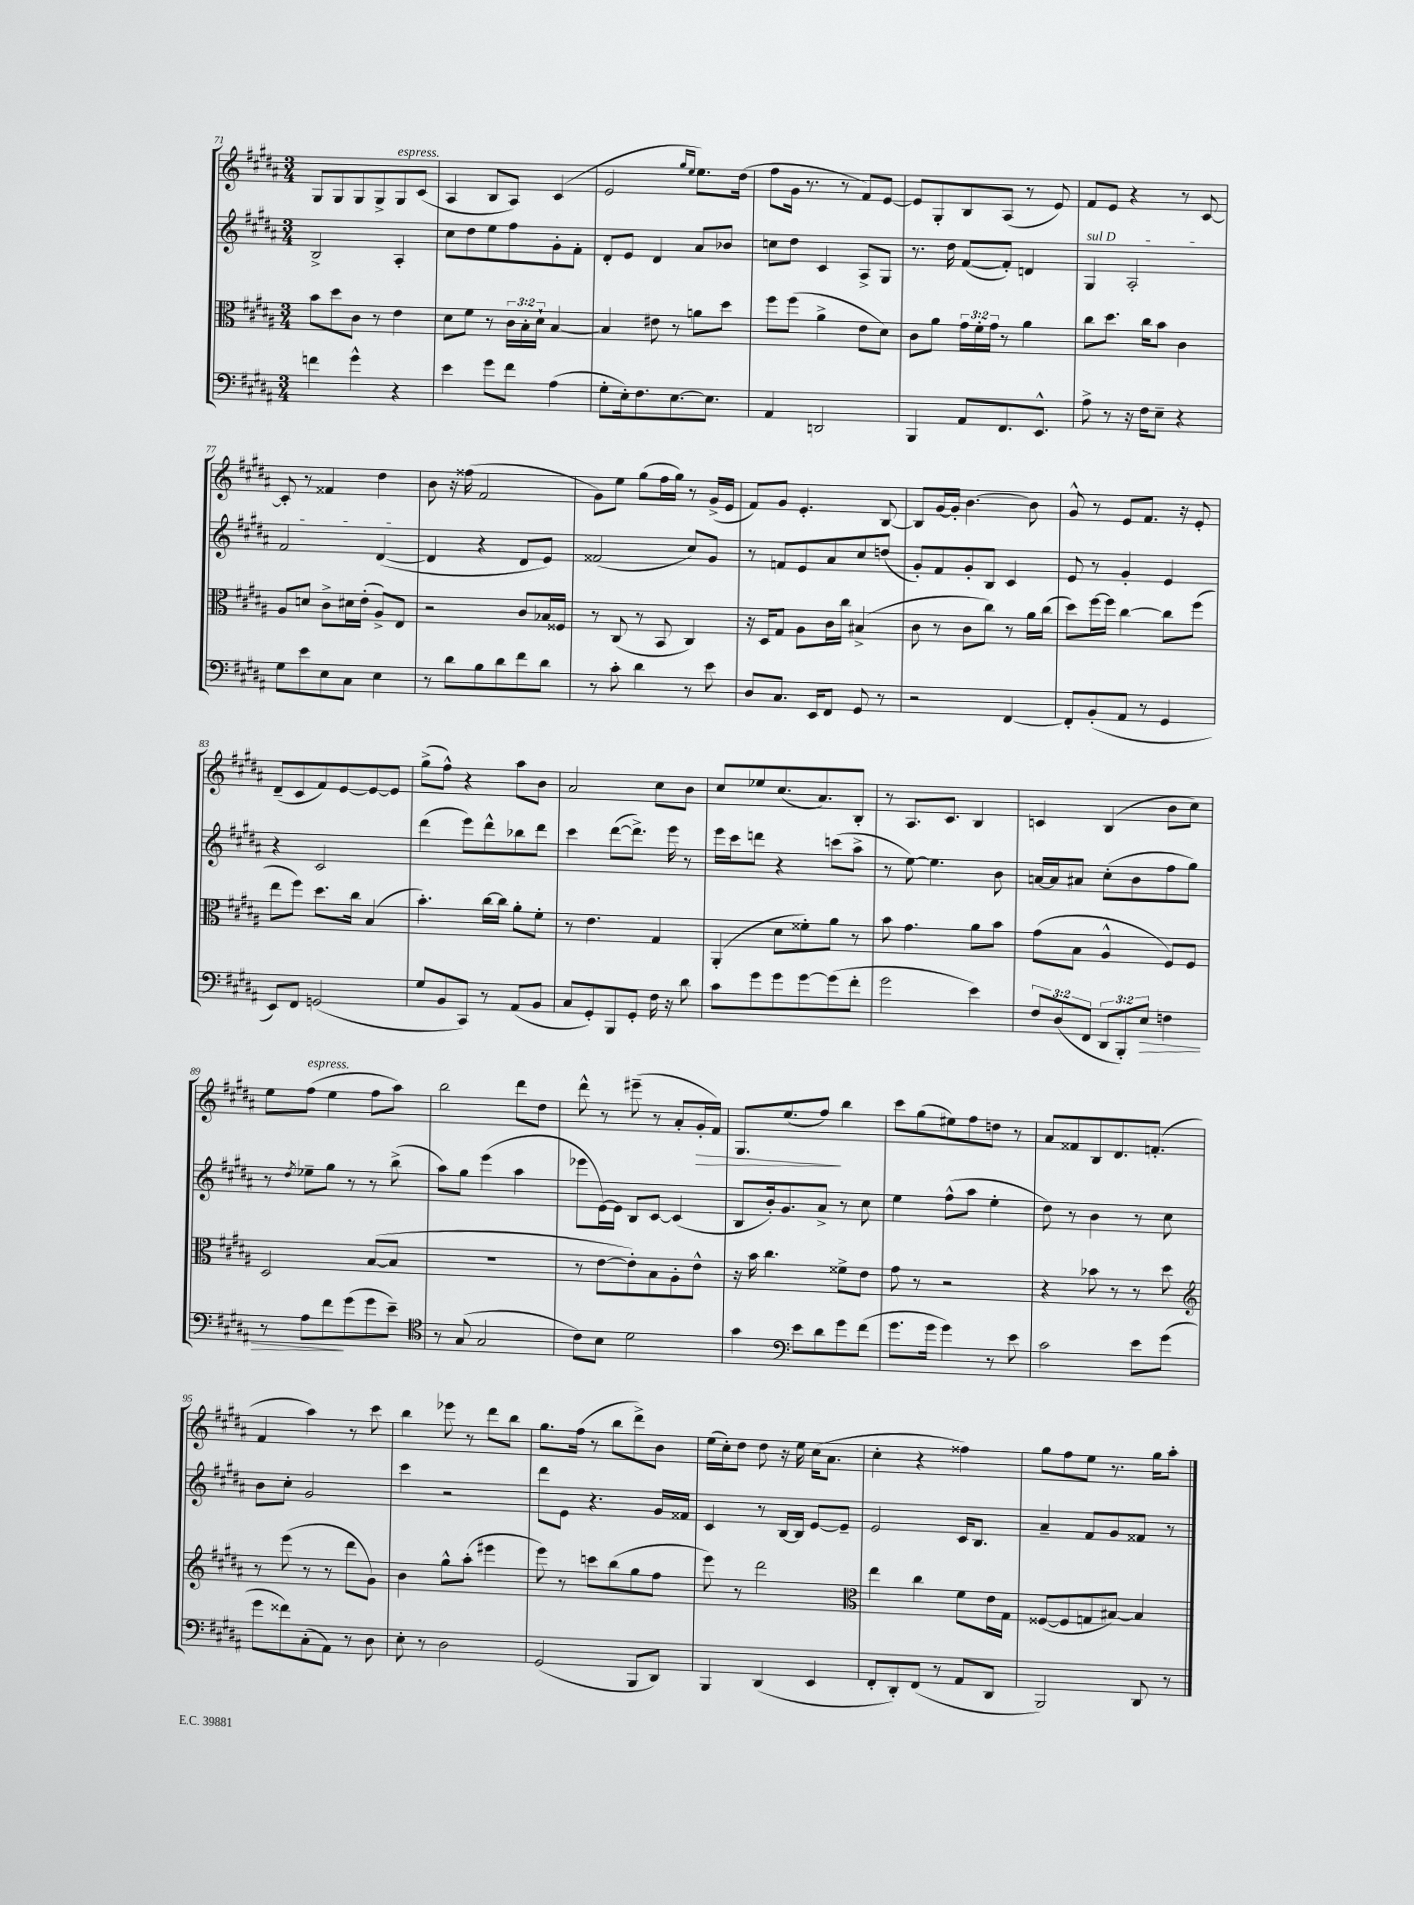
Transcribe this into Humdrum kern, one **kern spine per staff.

**kern	**dynam	**kern	**kern	**kern	**dynam
*part4	*part4	*part3	*part2	*part1	*part1
*staff4	*staff4	*staff3	*staff2	*staff1	*staff1
*clefF4	*	*clefC3	*clefG2	*clefG2	*
*k[f#c#g#d#a#]	*	*k[f#c#g#d#a#]	*k[f#c#g#d#a#]	*k[f#c#g#d#a#]	*
*M3/4	*	*M3/4	*M3/4	*M3/4	*
=71	=71	=71	=71	=71	=71
4fn\	.	8b\L	2B^/	8G#/L	.
.	.	8dd#\	.	8G#/	.
4g#^^\	.	8c#\J	.	8G#/	.
.	.	8r	.	8G#^/	.
!	!	!	!	!LO:TX:a:i:t=espress.	!
4r	.	4e\	4A#'/	8G#/	.
.	.	.	.	(8c#/J	.
=72	=72	=72	=72	=72	=72
4e\	.	8d#\L	8cc#\L	4A#/	.
.	.	8f#\J	8dd#\	.	.
8g#\L	.	8r	8ee\	8B/L	.
8f#\J	.	24c#\LL	8ff#\	8A#/J)	.
.	.	24B'\	.	.	.
.	.	24d#`\JJ	.	.	.
(4A#\	.	[4B/	8g#'\	(4c#/	.
.	.	.	8f#'\J	.	.
=73	=73	=73	=73	=73	=73
8G#'\L	.	4B/]	8d#'/L	2e/	.
16E'\k)	.	.	8e/J	.	.
8.F#\	.	.	.	.	.
.	.	8e#X\	4d#/	.	.
[8.E\	.	8r	.	.	.
.	.	.	.	16qqgg#/LL	.
.	.	.	.	16qqee/JJ	.
.	.	8an\L	8a#/L	8.ee\L)	.
8.E\J]	.	.	.	.	.
.	.	8dd#\J	8b-X/J	.	.
.	.	.	.	(16dd#\Jk	.
=74	=74	=74	=74	=74	=74
4AA#/	.	8ff#\L	8ccn\L	8ff#\L	.
.	.	(8ff#\J	8dd#\J	16g#\Jk	.
.	.	.	.	8.r	.
2DDn/	.	4a#^\	4c#/	.	.
.	.	.	.	8r	.
.	.	8e\L	8A#^/L	8f#/L)	.
.	.	8d#\J)	8G#/J	[8e/J	.
=75	=75	=75	=75	=75	=75
4BBB/	.	8c#\L	8.r	8e/L]	.
.	.	8a#\J	.	8G#'/	.
.	.	.	16dd#\	.	.
8AA#/L	.	24g#\LL	([8f#/L	8B/	.
.	.	24f#'\	.	.	.
.	.	24g#\JJ	.	.	.
8.FF#/	.	8r	8f#'/J])	(8A#/J	.
.	.	4a#\	4dn/	8r	.
8.EE^^/J	.	.	.	.	.
.	.	.	.	8e/)	.
=76	=76	=76	=76	=76	=76
!	!	!	!LO:TX:a:i:t=sul D	!	!
8A#^\	.	8cc#\L	4G#/	8f#/L	.
8r	.	8.dd#\J	.	8e/J	.
16r	.	.	2A#'/	4r	.
16F#\KL	.	16cc#\KL	.	.	.
8E~\J	.	8b\J	.	.	.
4r	.	4c#\	.	8r	.
.	.	.	.	[8c#/	.
!!LO:LB:g=z
=77	=77	=77	=77	=77	=77
8G#\L	.	8A#/L	2f#/	8c#'/]	.
8e\	.	8dn/J	.	8r	.
8E\	.	8c#^\L	.	4f##X/	.
8C#\J	.	16d#X\L	.	.	.
.	.	(16e'\JJ	.	.	.
4E\	.	8A#^/L)	([4d#/	4dd#\	.
.	.	8E/J	.	.	.
=78	=78	=78	=78	=78	=78
8r	.	2r	4d#/]	8b\	.
8d#\L	.	.	.	16r	.
.	.	.	.	(16ff##X\	.
8B\	.	.	4r	2f#/	.
8d#\	.	.	.	.	.
8f#\	.	8c#/L	8d#/L	.	.
8d#\J	.	16B-X/L	8e/J)	.	.
.	.	16F##X/JJ	.	.	.
=79	=79	=79	=79	=79	=79
8r	.	8r	(2f##X/	8g#\L)	.
8c#'\	.	(8C#/	.	8ee\J	.
4d#\	.	8r	.	(8gg#\L	.
.	.	8BB/	.	16ff#\L	.
.	.	.	.	16gg#\JJ)	.
8r	.	4C#/)	8cc#/L)	8r	.
8e\	.	.	8g#/J	(16g#^/LL	.
.	.	.	.	16e/JJ	.
=80	=80	=80	=80	=80	=80
8D#/L	.	16r	8r	8f#/L)	.
.	.	16D#/KL	.	.	.
8.C#/J	.	8G#/J	8fn/L	8g#/J	.
.	.	8A#\L	8e/	4.e'/	.
16EE/KL	.	.	.	.	.
8FF#/J	.	16c#\L	8a#/	.	.
.	.	16cc#\JJ	.	.	.
8GG#/	.	(4B#X^/	8cc#/	.	.
8r	.	.	(8ddn/J	[8B/	.
=81	=81	=81	=81	=81	=81
2r	.	8c#\	8g#'/L)	8B/L]	.
.	.	8r	8f#/	[16g#/L	.
.	.	.	.	16g#'/JJ]	.
.	.	8c#\L	8g#'/	[4.b\	.
.	.	8cc#\J)	8B/J	.	.
[4FF#/	.	8r	4c#/	.	.
.	.	16a#\LL	.	8b\]	.
.	.	(16cc#\JJ	.	.	.
=82	=82	=82	=82	=82	=82
8FF#'/L]	.	8dd#\L)	8e/	8g#^^/	.
(8BB'/	.	[16ff#\L	8r	8r	.
.	.	16ff#\JJ]	.	.	.
8AA#/J	.	[4cc#\	4g#'/	8e/L	.
8r	.	.	.	8.f#/J	.
4GG#/	.	8cc#\L]	4e/	.	.
.	.	.	.	16r	.
.	.	(8ff#\J	.	8e'/	.
!!LO:LB:g=z
=83	=83	=83	=83	=83	=83
8EE/L)	.	8ee\L	4r	(8d#~/L	.
8FF#/J	.	8ff#\J)	.	8c#/	.
(2GGn/	.	8.dd#\L	2c#/	8f#/)	.
.	.	.	.	[8e/	.
.	.	16cc#\Jk	.	.	.
.	.	(4B/	.	8e/_	.
.	.	.	.	8e/J]	.
=84	=84	=84	=84	=84	=84
8G#/L	.	4.b'\)	(4ddd#\	(8gg#^\L	.
8BB/	.	.	.	8ff#^^\J)	.
8CC#/J)	.	.	8eee\L)	4r	.
8r	.	[16cc#\LL	8ddd#^^\	.	.
.	.	16cc#\JJ]	.	.	.
(8AA#/L	.	8a#'\L	8bb-X\	8aa#\L	.
8BB/J	.	8f#'\J	8ddd#\J	8b\J	.
=85	=85	=85	=85	=85	=85
8C#/L	.	8r	4ccc#\	2a#/	.
8GG#'/)	.	4.e\	.	.	.
8BBB/	.	.	([8ddd#\L	.	.
8GG#'/J	.	.	8.ddd#^\J])	.	.
16F#\	.	4G#/	.	8cc#\L	.
16r	.	.	16eee\	.	.
8d#\	.	.	8r	8b\J	.
=86	=86	=86	=86	=86	=86
8c#\L	.	(4AA#'/	16eee\LL	8cc#/L	.
.	.	.	16ccc#\J	.	.
8g#\	.	.	8dddn\J	8ee-X/	.
8g#\	.	8d#\L	4r	(8.cc#/	.
[8g#\	.	8f##X'\)	.	.	.
.	.	.	.	8.a#/)	.
(8g#\]	.	8a#\J	(8cccn\L	.	.
8f#'\J	.	8r	8aa#^\J	8B'/J	.
=87	=87	=87	=87	=87	=87
2g#\	.	8b\	8r	8r	.
.	.	4.g#\	[8ee\)	8.A#/L	.
.	.	.	4.ee\]	.	.
.	.	.	.	8.c#/J	.
4e\)	.	8a#\L	.	4B/	.
.	.	8b\J	8b\	.	.
=88	=88	=88	=88	=88	=88
12F#/L	.	(8g#\L	[16an/LL	4cn/	.
.	.	.	16a/J]	.	.
(12D#/	.	.	.	.	.
.	.	8B\J	8a#X/J	.	.
12FF#/J	.	.	.	.	.
12DD#/L	.	4A#^^/	(8cc#'\L	(4B/	.
12BBB'/)	.	.	.	.	.
.	.	.	8b\	.	.
!	!LO:HP:b	!	!	!	!
12E/J	>	.	.	.	.
4Fn\	.	8F#/L)	8ff#\	8b\L	.
.	.	8F#/J	8gg#\J)	8cc#\J)	.
!!LO:LB:g=z
=89	=89	=89	=89	=89	=89
8r	.	2D#/	8r	8ee\L	.
.	.	.	8qdd#/	.	.
!	!	!	!	!LO:TX:a:i:t=espress.	!
8A#\L	.	.	8ee-X~\L	(8ff#\J	.
8f#\	.	.	8gg#\J	4ee\	.
(8g#\	]	.	8r	.	.
8g#\	.	([8B/L	8r	8ff#\L	.
8e~\J)	.	8B/J]	(8bb^\	8aa#\J)	.
=90	=90	=90	=90	=90	=90
*clefC4	*	*	*	*	*
8r	.	2.r	8aa#\L)	2bb\	.
(8G#/	.	.	8gg#\J	.	.
2G#/	.	.	(4eee\	.	.
.	.	.	4aa#\	8ddd#\L	.
.	.	.	.	8dd#\J	.
=91	=91	=91	=91	=91	=91
8c#\L)	.	8r	8eee-X\L	8ddd#^^\	.
8B\J	.	[8e\L	[16e\L)	8r	.
.	.	.	16e\JJ]	.	.
2d#\	.	8e'\])	8B/L	(8eee#X~\	.
.	.	8B\	[8c#/J	8r	.
.	.	8A#'\	(4c#/]	8a#'/L	.
!	!	!	!	!	!LO:HP:b
.	.	8e^^\J	.	16g#'/L	>
.	.	.	.	16f#/JJ)	.
=92	=92	=92	=92	=92	=92
4g#\	.	16r	8B/L	8.G#/L	.
.	.	16b\	.	.	.
.	.	4.cc#\	16b'/k)	.	.
.	.	.	8.g#/	(8.ee/	.
*clefF4	*	*	*	*	*
8e\L	.	.	.	.	.
8d#\	.	.	8a#^/J	8ff#/J)	.
8g#\	.	8f##X^\L	8r	4bb\	]
(8f#\J	.	8e\J	8cc#\	.	.
=93	=93	=93	=93	=93	=93
8.g#\L	.	8g#\	4ee\	8ccc#\L	.
.	.	8r	.	(8gg#\	.
16g#\Jk	.	.	.	.	.
4g#\)	.	2r	(8ff#^^\L	8ee#X\)	.
.	.	.	8aa#\J	8ff#\	.
8r	.	.	4ee'\	8ddn\J	.
8e\	.	.	.	8r	.
=94	=94	=94	=94	=94	=94
2c#\	.	4r	8dd#\)	8a#/L	.
.	.	.	8r	8f##X/	.
.	.	8b-X\	4b\	8B/	.
.	.	8r	.	8.d#/	.
8e\L	.	8r	8r	.	.
.	.	.	.	(8.fn'/J	.
(8g#\J	.	8dd#\	8cc#\	.	.
!!LO:LB:g=z
=95	=95	=95	=95	=95	=95
*	*	*clefG2	*	*	*
8g#\L	.	8r	8b\L	4f#/	.
8f##X\)	.	(8eee\	8cc#'\J	.	.
(8C#'\	.	8r	2g#/	4aa#\)	.
8AA#\J)	.	8r	.	.	.
8r	.	8ddd#\L	.	8r	.
8D#\	.	8g#\J)	.	8ccc#\	.
=96	=96	=96	=96	=96	=96
8E'\	.	4b\	4ccc#\	4bb\	.
8r	.	.	.	.	.
2D#\	.	8gg#^^\L	2r	8eee-X\	.
.	.	(8aa#'\J	.	8r	.
.	.	4eee#X\	.	8ddd#\L	.
.	.	.	.	8bb\J	.
=97	=97	=97	=97	=97	=97
(2GG#/	.	8eee\)	8ddd#\L	8.gg#\L	.
.	.	8r	8e\J	.	.
.	.	.	.	(16ff#\Jk	.
.	.	8cccn\L	4.r	8r	.
.	.	(8bb\	.	8bb\L	.
8BBB/L	.	8gg#\	.	8ddd#^\)	.
8DD#/J)	.	8ff#\J	16g#/LL	8b\J	.
.	.	.	16f##X/JJ	.	.
=98	=98	=98	=98	=98	=98
4BBB/	.	8eee\)	4c#/	(16ee\LL	.
.	.	.	.	16cc#'\J)	.
.	.	8r	.	8dd#\J	.
(4DD#/	.	2ddd#\	8r	8dd#\	.
.	.	.	[16B/LL	16r	.
.	.	.	16B/JJ]	16ee\	.
4EE/	.	.	[8e/L	(16cc#\KL	.
.	.	.	.	8.a#\J	.
.	.	.	8e~/J]	.	.
=99	=99	=99	=99	=99	=99
*	*	*clefC3	*	*	*
8FF#'/L	.	4ee\	2e/	4cc#'\	.
8DD#'/)	.	.	.	.	.
(8FF#/J	.	4cc#\	.	4r	.
8r	.	.	.	.	.
8AA#/L	.	8f#\L	16c#/KL	4ff##X\)	.
.	.	.	8.B/J	.	.
8DD#/J	.	16e\L	.	.	.
.	.	16G#\JJ	.	.	.
=100	=100	=100	=100	=100	=100
2BBB/)	.	([8F##X/L	4a#~/	8gg#\L	.
.	.	8F##/]	.	8ff#\	.
.	.	8Gn/	8f#/L	8ee\J	.
.	.	[8B#X/J)	8g#/	8.r	.
8DD#/	.	4B#/]	8f##X/J	.	.
.	.	.	.	16gg#\KL	.
8r	.	.	8r	8aa#'\J	.
==	==	==	==	==	==
*-	*-	*-	*-	*-	*-
